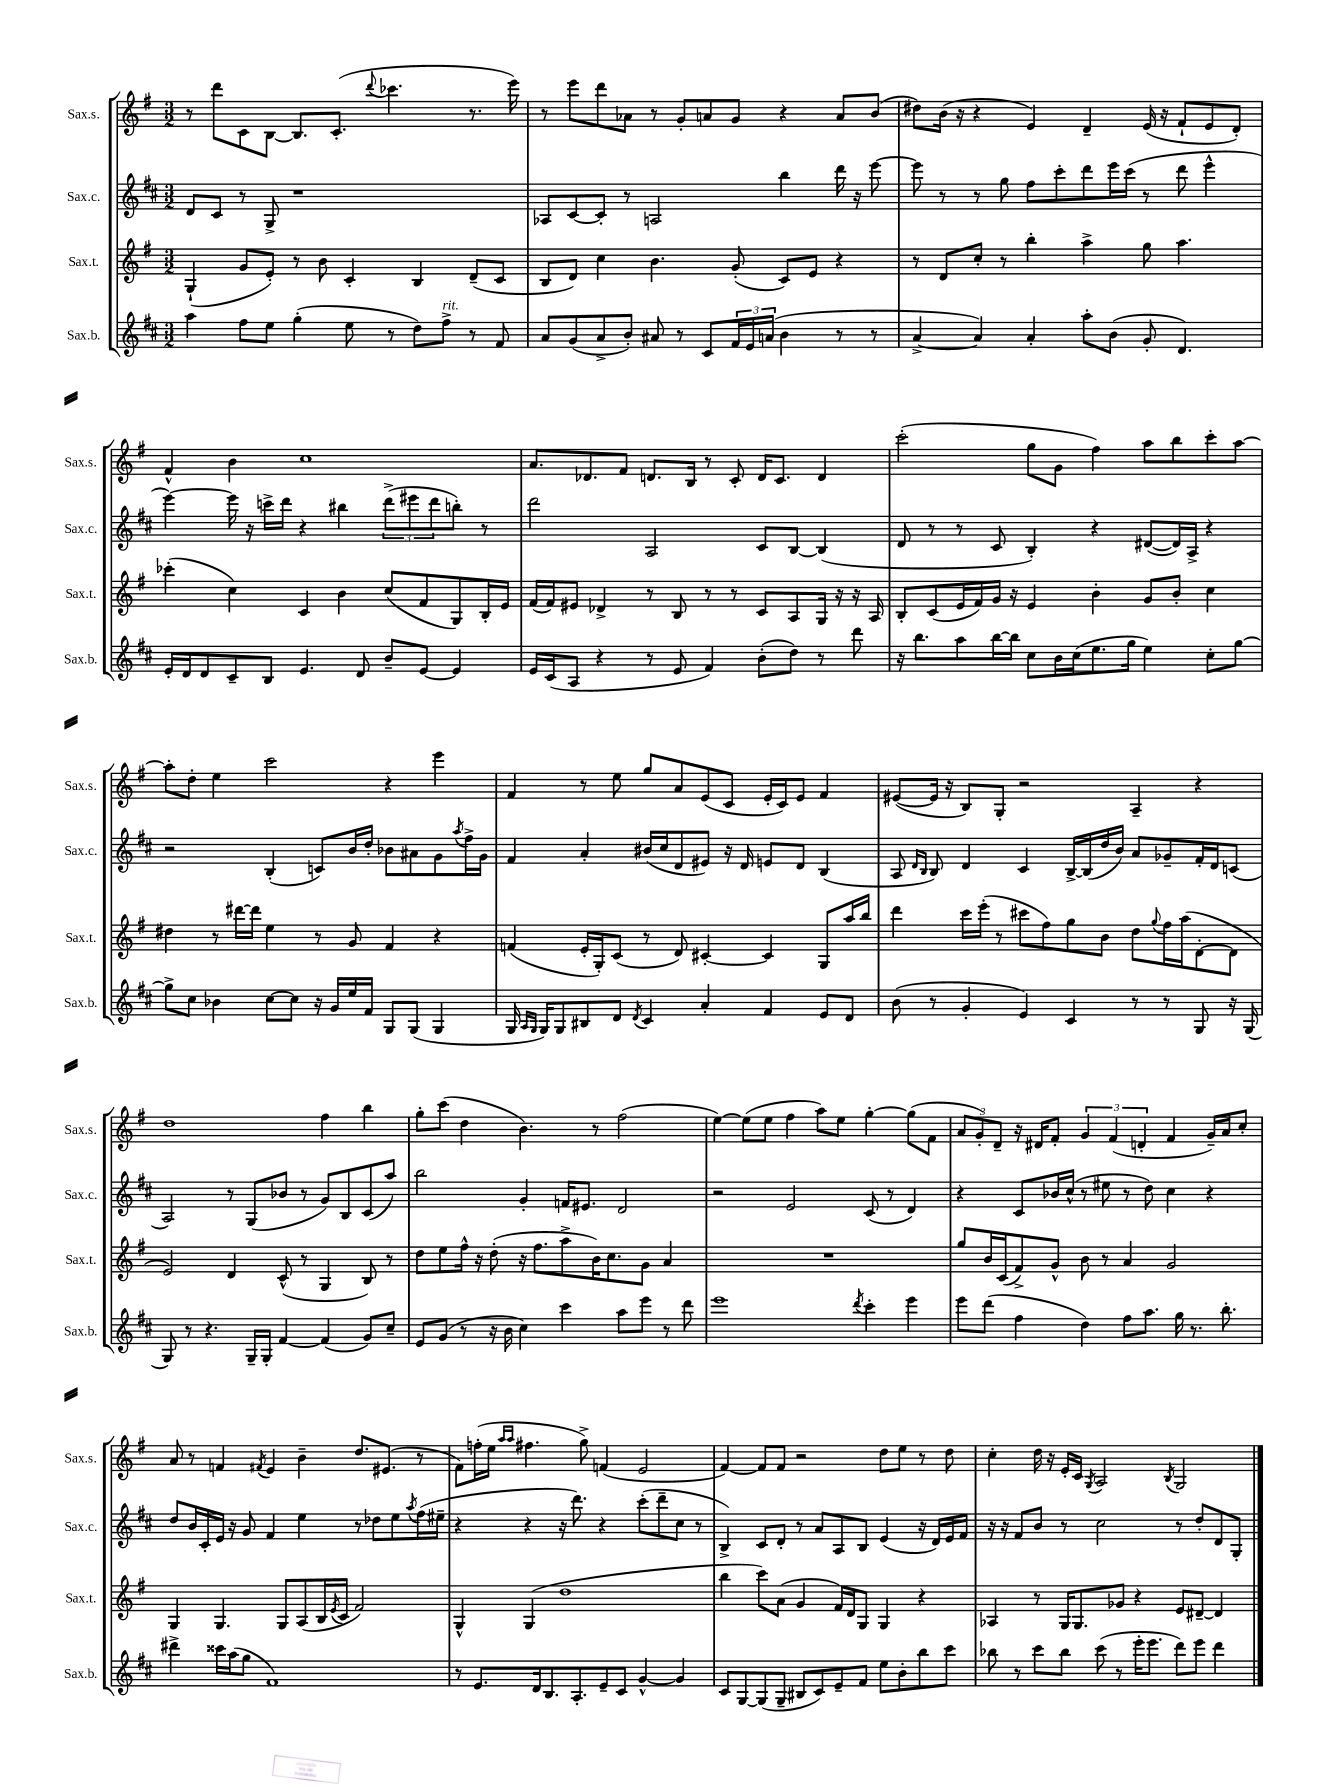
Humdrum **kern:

**kern	**kern	**kern	**kern
*part4	*part3	*part2	*part1
*staff4	*staff3	*staff2	*staff1
*I"Sax.b.	*I"Sax.t.	*I"Sax.c.	*I"Sax.s.
*I'Sax.b.	*I'Sax.t.	*I'Sax.c.	*I'Sax.s.
*clefG2	*clefG2	*clefG2	*clefG2
*k[f#c#]	*k[f#]	*k[f#c#]	*k[f#]
*M3/2	*M3/2	*M3/2	*M3/2
=126	=126	=126	=126
4aa\	(4G`/	8d/L	8r
.	.	8c#/J	8ddd\L
8ff#\L	8g/L	8r	8c\
8ee\J	8e'/J)	8G^/	[8B\J
(4gg'\	8r	1r	8.B/L]
.	8b\	.	.
.	.	.	(8.c'/J
8ee\	4c'/	.	.
.	.	.	8qqddd/
8r	.	.	4.ccc-X\
8dd\L)	4B/	.	.
!LO:TX:a:i:t=rit.	!	!	!
8ff#^\J	.	.	.
8r	(8d~/L	.	8.r
8f#/	8c/J	.	.
.	.	.	16eee\)
=127	=127	=127	=127
8a/L	8B/L	8A-X/L	8r
(8g/	8d/J)	[8c#/	8eee\L
8a^/	4cc\	8c#'/J]	8ddd\
8b'/J)	.	8r	8a-X\J
8a#X/	4.b\	2An/	8r
8r	.	.	8g'/L
8c#/L	.	.	8an/
24f#/L	(8g'/	.	8g/J
24e/	.	.	.
(24an/JJ	.	.	.
4b\	8c/L)	4bb\	4r
.	8e/J	.	.
8r	4r	16ddd\	8a/L
.	.	16r	.
8r	.	[8eee\	(8b/J
=128	=128	=128	=128
[4a^/	8r	8eee\]	8dd#X\L)
.	8d/L	8r	(16b\Jk
.	.	.	16r
4a/])	8cc'/J	8r	4r
.	8r	8gg\	.
4a'/	4bb'\	8ff#\L	4e/)
.	.	8ccc#'\	.
8aa'\L	4aa^\	8ddd\	4d~/
(8b\J	.	16eee\L	.
.	.	(16ccc#\JJ	.
8g'/	8gg\	8r	(16e/
.	.	.	16r
4.d/)	4.aa\	8ddd\	8f#`/L
.	.	4eee^^\	8e/
.	.	.	8d'/J)
!!LO:LB:g=z
=129	=129	=129	=129
16e'/LL	(4ccc-X'\	[4eee\)	4f#^^/
16d/J	.	.	.
8d/	.	.	.
8c#~/	4cc\)	16eee\]	4b\
.	.	16r	.
8B/J	.	16cccn^\LL	.
.	.	16ddd\JJ	.
4.e/	4c/	4r	1cc
.	4b\	4bb#X\	.
8d/	.	.	.
8b~/L	(8cc/L	(12ddd^\L	.
.	.	12eee#X\	.
[8e/J	8f#/	.	.
.	.	12ddd\	.
4e/]	8G/)	8bbn'\J)	.
.	16B'/L	8r	.
.	16e/JJ	.	.
=130	=130	=130	=130
16e/LL	(16f#/LL	2ddd\	8.a/L
(16c#/J	16f#/J)	.	.
8A/J	8e#X/J	.	.
.	.	.	8.d-X/
4r	4d-X^/	.	.
.	.	.	8f#/J
8r	8r	2A/	8.dn/L
8e/	8B/	.	.
.	.	.	16B/Jk
4f#/)	8r	.	8r
.	8r	.	8c'/
(8b'\L	8c/L	8c#/L	16d/KL
.	.	.	8.c/J
8dd\J)	8A/	[8B/J	.
8r	16G/Jk	(4B/]	4d/
.	16r	.	.
8ddd\	16r	.	.
.	16A/	.	.
=131	=131	=131	=131
16r	8B'/L	8d/	(2ccc'\
8.bb\L	.	.	.
.	(8c/	8r	.
8aa\	16e/L	8r	.
.	16f#/)	.	.
[16bb\L	16g/JJ	8c#/	.
16bb\JJ]	16r	.	.
8cc#\L	4e/	4B'/)	8gg\L
16b\L	.	.	8g\J
(16cc#\J	.	.	.
8.ee\	4b'\	4r	4ff#\)
16gg\Jk	.	.	.
4ee\)	8g/L	([8d#X/L	8aa\L
.	8b'/J	16d#/L])	8bb\
.	.	16A^/JJ	.
8cc#'\L	4cc\	4r	8ccc'\
[8gg\J	.	.	[8aa\J
!!LO:LB:g=z
=132	=132	=132	=132
8gg^\L]	4dd#X\	2r	8aa'\L]
8cc#\J	.	.	8dd'\J
4b-X\	8r	.	4ee\
.	[16ddd#X\LL	.	.
.	16ddd#\JJ]	.	.
[8cc#\L	4ee\	(4B'/	2ccc\
8cc#\J]	.	.	.
16r	8r	8cn/L)	.
16g/LL	.	.	.
16ee/	8g/	16b/L	.
16f#/JJ	.	16dd'/JJ	.
8G/L	4f#/	8b-X\L	4r
(8G/J	.	8a#X\	.
4G/	4r	8g\	4eee\
.	.	8qaa/	.
.	.	16ff#^\L	.
.	.	16g\JJ	.
=133	=133	=133	=133
16G/	(4fn/	4f#/	4f#/
16qqA/LL	.	.	.
16qqG/JJ	.	.	.
16G/KL)	.	.	.
8G/	.	.	.
8B#X/	16e'/LL	4a'/	8r
.	16G'/J)	.	.
8d/J	(8c/J	.	8ee\
8qd/	.	.	.
4c#/	8r	(16b#X/LL	8gg/L
.	.	16cc#/J	.
.	8d/)	8d/	8a/
4a'/	[4c#X'/	8e#X/J)	(8e/
.	.	16r	8c/J
.	.	16d/	.
4f#/	4c#/]	8en/L	16e'/LL
.	.	.	16c/J)
.	.	8d/J	8e/J
8e/L	8G/L	(4B/	4f#/
8d/J	16aa/L	.	.
.	16bb/JJ	.	.
=134	=134	=134	=134
(8b\	4ddd\	8A/	([8e#X/L
.	.	16qqd/LL	.
.	.	16qqB/JJ	.
8r	.	8B/)	16e#/Jk]
.	.	.	16r
4g'/	16ccc\LL	4d/	8B/L)
.	(16eee'\JJ	.	.
.	8r	.	8G'/J
4e/)	8ccc#X\L	4c#/	2r
.	8ff#\)	.	.
4c#/	8gg\	[16B^/LL	.
.	.	(16B/]	.
.	8b\J	16dd/	.
.	.	16b/JJ)	.
8r	8dd\L	8a/L	4A~/
.	8qqgg/	.	.
8r	16ff#\L	8g-X~/	.
.	(16aa\J	.	.
8G/	[8d'\	16f#'/L	4r
.	.	16d/J	.
16r	8d\J]	(8cn/J	.
(16G/	.	.	.
!!LO:LB:g=z
=135	=135	=135	=135
8G/)	2e/)	2A/)	1dd
8r	.	.	.
4.r	.	.	.
.	4d/	8r	.
16G~/LL	.	(8G/L	.
16G'/JJ	.	.	.
[4f#/	(8c^^/	8b-X/J	.
.	8r	8r	.
(4f#/]	4G/	8g/L)	4ff#\
.	.	8B/	.
8g/L)	8B/)	(8c#/	4bb\
8cc#~/J	8r	8aa/J)	.
=136	=136	=136	=136
8e/L	8dd\L	2bb\	8gg'\L
(8g/J	8ee\	.	(8ccc\J
8r	16ff#^^\Jk	.	4dd\
.	16r	.	.
16r	(8dd'\	.	.
16b\	.	.	.
4cc#\)	16r	4g'/	4.b\)
.	8.ff#\L	.	.
4ccc#\	8aa^\	16fn/KL	.
.	.	8.e#X/J	.
.	16b\K)	.	8r
.	8.cc\	.	.
8aa\L	.	2d/	(2ff#\
8eee\J	8g\J	.	.
8r	4a/	.	.
8ddd\	.	.	.
=137	=137	=137	=137
1eee	1.r	2r	[4ee\)
.	.	.	(8ee\L]
.	.	.	8ee\J
.	.	2e/	4ff#\
.	.	.	8aa\L)
.	.	.	8ee\J
8qddd/	.	.	.
4ccc#'\	.	(8c#/	[4gg'\
.	.	8r	.
4eee\	.	4d/)	(8gg\L]
.	.	.	8f#\J
=138	=138	=138	=138
8eee\L	8gg/L	4r	12a/L
.	.	.	12g'/)
(8ddd\J	16b/L	.	.
.	.	.	12d~/J
.	(16c/J	.	.
4ff#\	8f#^/)	8c#/L	16r
.	.	.	16d#X/KL
.	8g^^/J	16b-X/L	8f#'/J
.	.	(16cc#^^/JJ	.
4dd\)	8b\	8r	6g/
.	8r	8ee#X\	.
.	.	.	(6f#/
8ff#\L	4a/	8r	.
.	.	.	6dn'/
8.aa\J	.	8dd\)	.
.	2g/	4cc#\	4f#/
16gg\	.	.	.
8.r	.	.	.
.	.	4r	16g~/LL)
8.bb'\	.	.	16a/J
.	.	.	8cc'/J
!!LO:LB:g=z
=139	=139	=139	=139
4ddd#X^\	4G/	8dd/L	8a/
.	.	16b/L	8r
.	.	16c#'/	.
16ccc##X\LL	4.G/	16e/JJ	4fn/
(16aa\J	.	16r	.
8gg\J	.	8g/	.
.	.	.	8qf#X/
1f#)	.	4f#/	4e/
.	8G/L	.	.
.	(8A/	4ee\	4b~\
.	16B/L	.	.
.	8qe/	.	.
.	16c/JJ	.	.
.	2f#/)	8r	8.dd/L
.	.	8dd-X\L	.
.	.	.	(8.e#X/J
.	.	8ee\	.
.	.	8qaa/	.
.	.	(16ff#\L	8r
.	.	16ee#X~\JJ	.
=140	=140	=140	=140
8r	4G^^/	4r	8f#\L)
8.e/L	.	.	(16ffn'\L
.	.	.	16ee\JJ
.	.	.	16qqaa/LL
.	.	.	16qqaa/JJ
.	(4G/	4r	4.ff#X\
16d/k	.	.	.
8.B/	.	.	.
.	1dd	16r	.
8.A'/	.	8.ddd\)	.
.	.	.	8gg^\)
8e~/	.	4r	(4fn/
8c#/J	.	.	.
[4g^^/	.	(8ccc#'\L	2e/
.	.	8ddd~\	.
4g/]	.	8cc#\J	.
.	.	8r	.
=141	=141	=141	=141
8c#/L	4bb\	4B^/)	[4f#/)
[8G/	.	.	.
(8G/]	8ccc\L)	8c#/L	8f#/L]
8G~/J	(8a\J	8d'/J	8f#/J
8B#X/L	4g/	8r	2r
8c#/)	.	8a/L	.
8e~/	16f#/LL)	8A/	.
.	16d/J	.	.
8f#/J	8G/J	8B/J	.
8ee\L	4G/	(4e/	8dd\L
8b'\	.	.	8ee\J
8bb\	4r	16r	8r
.	.	16d/LL)	.
8ccc#\J	.	16e/	8dd\
.	.	16f#/JJ	.
=142	=142	=142	=142
8bb-X\	4A-X/	16r	4cc'\
.	.	16r	.
8r	.	8f#/L	.
8ccc#\L	8r	8b/J	16dd\
.	.	.	16r
8bb-\J	16G/KL	8r	16e'/LL
.	8.G/	.	16c/JJ
.	.	.	8qG/
(8ccc#\	.	2cc#\	2A/
8r	8g-X/J	.	.
16eee'\KL	4r	.	.
8.eee\J	.	.	.
.	.	.	8qB/
8ddd\L)	8e/L	8r	2G/
8eee\J	[8d#X~/J	8dd'/L	.
4ddd\	4d#/]	8d/	.
.	.	8G'/J	.
==	==	==	==
*-	*-	*-	*-
